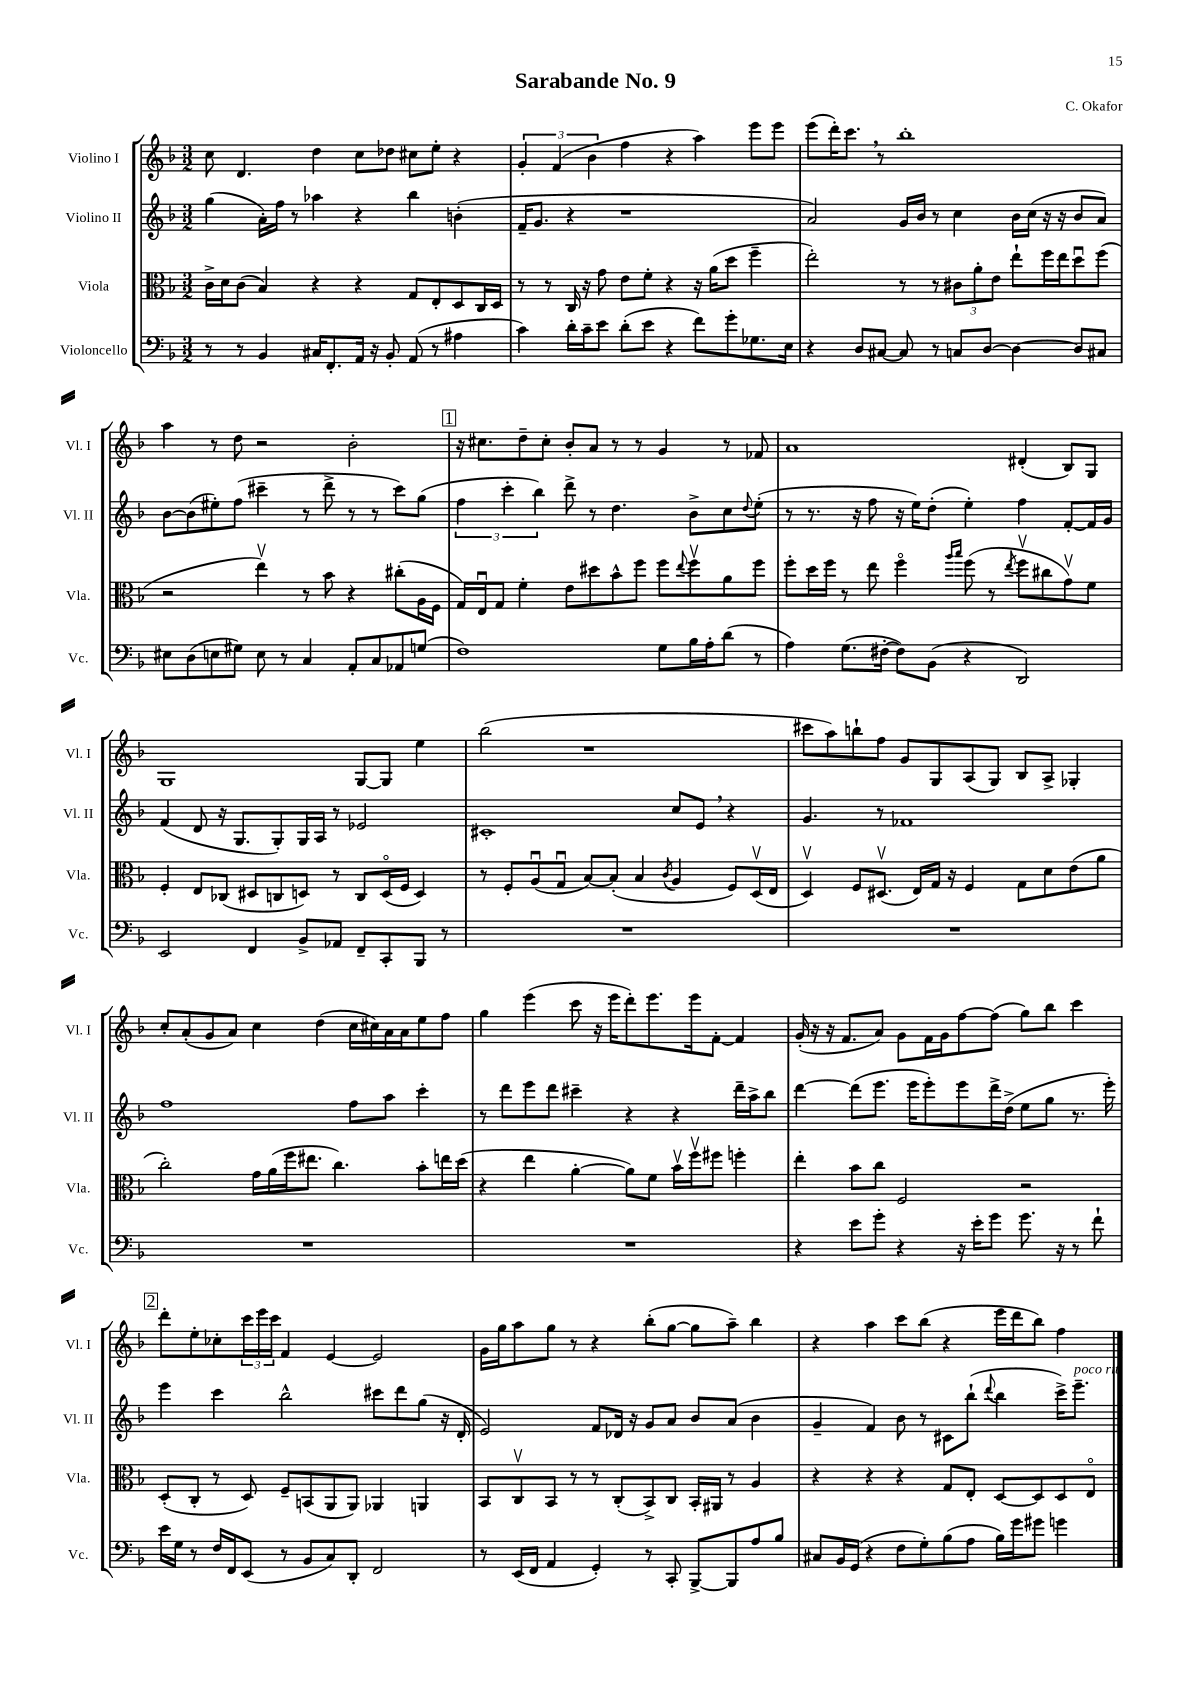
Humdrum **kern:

**kern	**kern	**kern	**kern
*part4	*part3	*part2	*part1
*staff4	*staff3	*staff2	*staff1
*I"Violoncello	*I"Viola	*I"Violino II	*I"Violino I
*I'Vc.	*I'Vla.	*I'Vl. II	*I'Vl. I
*clefF4	*clefC3	*clefG2	*clefG2
*k[b-]	*k[b-]	*k[b-]	*k[b-]
*M3/2	*M3/2	*M3/2	*M3/2
=1	=1	=1	=1
8r	16c^\LL	(4gg\	8cc\
.	16d\J	.	.
8r	(8c\J	.	4.d/
4BB-/	4B-/)	16a'\LL)	.
.	.	16ff\JJ	.
.	.	8r	.
16C#X/KL	4r	4aa-X\	4dd\
8.FF'/	.	.	.
16AA/Jk	4r	4r	8cc\L
16r	.	.	.
8BB-'/	.	.	8dd-X\J
(8AA/	8G/L	4bb-\	8cc#X\L
8r	8E'/	.	8ee'\J
4A#X\	8D/	(4bn'\	4r
.	16C/L	.	.
.	16D/JJ	.	.
=2	=2	=2	=2
4c\)	8r	16f~/KL	6g'/
.	.	8.g/J	.
.	8r	.	.
.	.	.	(6f/
16d'\LL	16C/	4r	.
16c~\J	16r	.	.
.	.	.	6b-\
8e\J	8g\	.	.
(8d'\L	8e\L	1r	4ff\
8e\J	8f'\J	.	.
4r	4r	.	4r
8f\L)	16r	.	4aa\)
.	(16a\KL	.	.
8g'\	8dd\J	.	.
8.G-X\	4ff~\	.	8eee\L
.	.	.	8eee\J
16E\Jk	.	.	.
=3	=3	=3	=3
4r	2ee'\)	2a/)	(8eee\L
.	.	.	16ddd'\K)
.	.	.	8.ccc,\J
8D/L	.	.	.
[8C#X/J	.	.	8r
8C#/]	8r	16g/LL	1bb-'
.	.	16b-/JJ	.
8r	8r	8r	.
8Cn/L	12c#X\L	4cc\	.
.	12a'\	.	.
[8D/J	.	.	.
.	12e\J	.	.
4D\_	8ee`\L	16b-\LL	.
.	.	(16cc\JJ	.
.	16ff\L	16r	.
.	16ee\J	16r	.
8D/L]	8ddu\	8b-/L	.
8C#X/J	(8ff\J	8a/J)	.
!!LO:LB:g=z
=4	=4	=4	=4
8E#X\L	2r	[8b-\L	4aa\
(8D\	.	(8b-\]	.
8En\	.	8ee#X'\)	8r
8G#X\J)	.	(8ff\J	8dd\
8E\	4eev\)	4ccc#X~\	2r
8r	.	.	.
4C/	8r	8r	.
.	8b-\	8ddd^\	.
8AA'/L	4r	8r	2b-'\
8C/	.	8r	.
8AA-X/	(8cc#X'\L	8ccc#\L)	.
(8Gn/J	16A\L	(8gg\J	.
.	16F\JJ	.	.
!!LO:REH:place=s1:t=1
=5	=5	=5	=5
1F)	16G/LL)	6ff\	16r
.	16Eu/J	.	8.cc#X\L
.	8G/J	.	.
.	.	6ccc'\	.
.	4f'\	.	8dd~\
.	.	6bb-\)	.
.	.	.	8cc#'\J
.	8e\L	8ddd^\	8b-'/L
.	8dd#X\	8r	8a/J
.	8b-^^\	4.dd\	8r
.	8ff\J	.	8r
8G\L	8ff\L	.	4g/
.	8qqee/	.	.
16B-\L	8ffv\	8b-^\L	.
16A'\J	.	.	.
(8d\J	8a\	8cc\	8r
.	.	8qqdd/	.
8r	8ff\J	(8ee'\J	8f-X/
=6	=6	=6	=6
4A\)	8ff'\L	8r	1a
.	16dd\L	8.r	.
.	16ff\JJ	.	.
(8.G\L	8r	.	.
.	.	16r	.
.	8ee\	8ff\	.
[16F#X'\Jk	.	.	.
8F#\L])	4ff\	16r	.
.	.	16ee\KL)	.
(8BB-\J	.	(8dd'\J	.
.	16qqaa/LL	.	.
.	16qqbb-/JJ	.	.
4r	(8ff\	4ee'\)	.
.	8r	.	.
.	8qee/	.	.
2DD/)	8ffv\L	4ff\	(4d#X'/
.	8cc#X\	.	.
.	8gv\)	[8f'/L	8B-/L)
.	8f\J	16f/L]	8G/J
.	.	16g/JJ	.
!!LO:LB:g=z
=7	=7	=7	=7
2EE/	4F'/	(4f/	1G
.	8E/L	8d/	.
.	(8C-X/J	16r	.
.	.	8.G/L	.
4FF/	8D#X/L	.	.
.	8Cn/	8G'/)	.
8BB-^/L	8Dn/J)	16G/L	.
.	.	16A/JJ	.
8AA-X/J	8r	8r	.
8FF~/L	8C/L	2e-X/	[8G/L
8CC'/	(16D/L	.	8G/J]
.	16F/JJ	.	.
8BBB-/J	4D/)	.	4ee\
8r	.	.	.
=8	=8	=8	=8
1.r	8r	1c#X'	(2bb-\
.	8F'/L	.	.
.	(8Au/	.	.
.	8Gu/J	.	.
.	[8B-/L)	.	1r
.	(8B-'/J]	.	.
.	4B-/	.	.
.	8qc/	.	.
.	4A/	8cc/L	.
.	.	8e,/J	.
.	8F/L)	4r	.
.	(16Dv/L	.	.
.	16E/JJ	.	.
=9	=9	=9	=9
1.r	4Dv/)	4.g/	8ccc#X\L
.	.	.	8aa\)
.	8F/L	.	8bbn`\
.	(8.D#Xv/J	8r	8ff\J
.	.	1f-X	8g/L
.	16E/LL)	.	.
.	16G/JJ	.	8G/
.	16r	.	.
.	4F/	.	(8A/
.	.	.	8G/J)
.	8G\L	.	8B-/L
.	8d\	.	8A^/J
.	(8e\	.	4G-X'/
.	8a\J	.	.
!!LO:LB:g=z
=10	=10	=10	=10
1.r	2cc'\)	1ff	8cc'/L
.	.	.	(8a'/
.	.	.	8g/
.	.	.	8a/J)
.	16g\LL	.	4cc\
.	(16a\	.	.
.	16ff\J	.	.
.	8.ee#X\J	.	.
.	.	.	(4dd\
.	4.cc\)	.	.
.	.	8ff\L	16cc\LL
.	.	.	16cc#X\)
.	.	8aa\J	16a\
.	.	.	16a\J
.	8b-'\L	4ccc'\	8ee\
.	16een\L	.	8ff\J
.	(16dd\JJ	.	.
=11	=11	=11	=11
1.r	4r	8r	4gg\
.	.	8ddd\L	.
.	4ee\	8eee\	(4eee\
.	.	8ddd\J	.
.	[4a'\	4ccc#X~\	8ccc\
.	.	.	16r
.	.	.	16eee\KL
.	8a\L])	4r	8ddd'\)
.	8f\J	.	8.eee\
.	16b-v\LL	4r	.
.	16ffv\J	.	16eee\k
.	8ff#X\J	.	[8f'\J
.	4ffn'\	16ddd~\LL	4f/]
.	.	16aa^\J	.
.	.	8bb-\J	.
=12	=12	=12	=12
4r	4ee'\	[4ddd\	(16g'/
.	.	.	16r
.	.	.	16r
.	.	.	8.f/L
8e\L	8b-\L	(8ddd\L]	.
8g'\J	8cc\J	8.eee\J	8a/J)
4r	2F/	.	8g\L
.	.	16eee\KL	.
.	.	8eee'\)	16f\L
.	.	.	16g\J
16r	.	8eee\	[8ff\
16e'\KL	.	.	.
8g\J	.	16ddd^\L	(8ff\J]
.	.	(16dd^\JJ	.
8.g\	2r	8ee\L	8gg\L)
.	.	8gg\J	8bb-\J
16r	.	.	.
8r	.	8.r	4ccc\
8f`\	.	.	.
.	.	16eee'\)	.
!!LO:LB:g=z
!!LO:REH:place=s1:t=2
=13	=13	=13	=13
16e\LL	(8D'/L	4eee\	8ddd'\L
16G\JJ	.	.	.
8r	8C'/J	.	8ee'\
16F/LL	8r	4ccc\	8cc-X'\
16FF/J	.	.	.
(8EE/J	8D/)	.	24ccc\L
.	.	.	24eee\
.	.	.	24ccc\JJ
8r	8F~/L	2bb-^^\	4f/
8BB-/L	(8BBn/	.	.
8C/)	8AA/	.	[4e/
8DD'/J	8AA/J)	.	.
2FF/	4AA-X/	8ccc#X\L	2e/]
.	.	8ddd\	.
.	4AAn/	(8gg\J	.
.	.	16r	.
.	.	16d'/	.
=14	=14	=14	=14
8r	8BB-/L	2e/)	16g\LL
.	.	.	16gg\J
(16EE/LL	8Cv/	.	8aa\
16FF/JJ	.	.	.
4AA/	8BB-/J	.	8gg\J
.	8r	.	8r
4GG'/)	8r	8f/L	4r
.	(8C'/L	16d-X/Jk	.
.	.	16r	.
8r	8BB-^/)	8g/L	(8bb-'\L
8CC'/	8C/J	8a/J	[8gg\J
[8BBB-^/L	16BB-'/LL	8b-/L	8gg\L]
.	16AA#X/JJ	.	.
8BBB-/]	8r	(8a/J	8aa~\J)
8A/	4A/	4b-\	4bb-\
8B-/J	.	.	.
=15	=15	=15	=15
8C#X/L	4r	4g~/	4r
16BB-/L	.	.	.
(16GG/JJ	.	.	.
4r	4r	4f/)	4aa\
8F\L	4r	8b-\	8ccc\L
8G'\)	.	8r	(8bb-\J
(8B-\	8G/L	8c#X\L	4r
8A\J	8E'/J	(8bb-`\J	.
.	.	8qqddd/	.
16B-\LL)	[8D/L	4bb-\	16eee\LL
16g\J	.	.	16ddd\J
8g#X\J	8D/]	.	8bb-\J)
4gn\	8D/	16ccc^\KL)	4ff\
!	!	!LO:TX:a:i:t=poco rit.	!
.	.	8.eee~\J	.
.	8E/J	.	.
==	==	==	==
*-	*-	*-	*-
